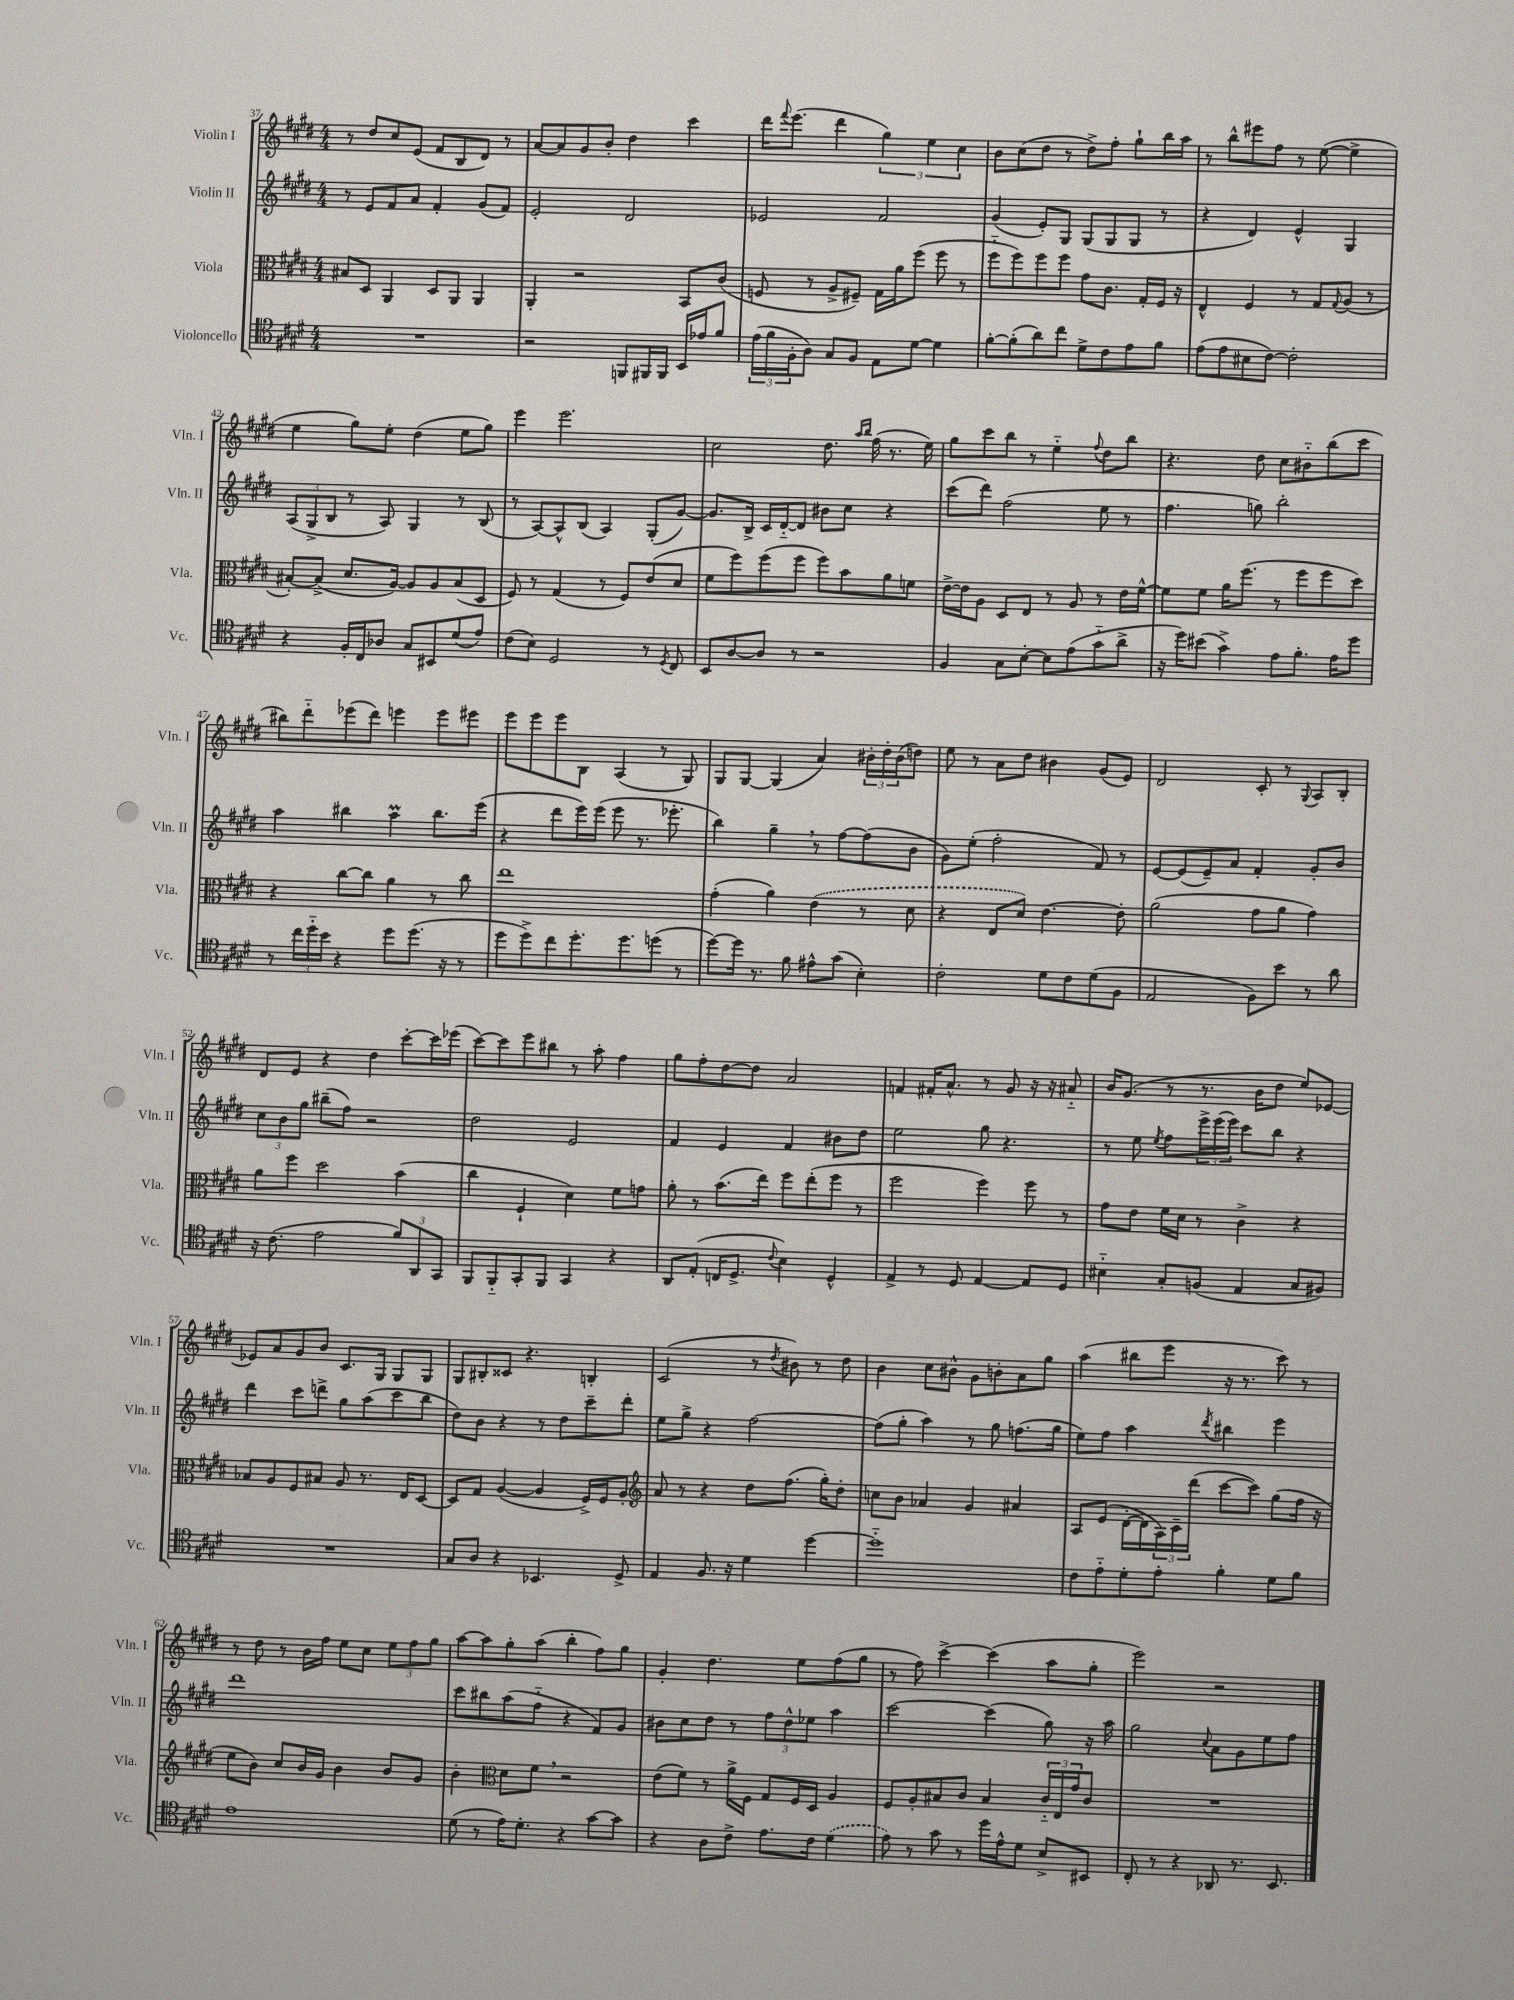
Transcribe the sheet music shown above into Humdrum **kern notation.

**kern	**kern	**kern	**kern
*staff4	*staff3	*staff2	*staff1
*clefC4	*clefC3	*clefG2	*clefG2
*k[f#c#g#d#]	*k[f#c#g#d#]	*k[f#c#g#d#]	*k[f#c#g#d#]
*M4/4	*M4/4	*M4/4	*M4/4
1r	8B#	8r	8r
.	8D#	8e	8dd#
.	4AA	8f#	8cc#
.	.	8a	(8e
.	8D#	4f#'	8f#
.	8AA	.	8B
.	4AA	(8g#	8d#)
.	.	8f#)	8r
=	=	=	=
2r	4AA'	2e'	[8a
.	.	.	8a]
.	2r	.	8g#
.	.	.	8b'
8FF	.	2d#	4dd#
16FF#	.	.	.
16FF#	.	.	.
16BB	8BB	.	4ccc#
16e-	.	.	.
8f#	(8c#	.	.
=	=	=	=
(24e	8F	2e-	16ddd#
24f#	.	.	.
.	.	.	8qqfff#
.	.	.	(8.eee
24F#'	.	.	.
8A)	8r	.	.
8G#	8A^	.	4ddd#
8F#	8F#~)	.	.
8E	16G#	2f#	6gg#)
.	16a	.	.
[8d#	(8ff#	.	.
.	.	.	6ee
4d#]	8ff#	.	.
.	.	.	6cc#
.	8r	.	.
=	=	=	=
[8f#'	8ff#'~	(4g#	8b
(8f#']	8ff#)	.	(8cc#
8a)	8ff#	8e')	8dd#
8cc#	8ff#	8G#	8r
8d#^	8g#	(8G#	8dd#^)
8c#	8.c#	8G#	8ff#'
8e	.	8G#	8gg#`
.	16G#'	.	.
8f#	16F#	8r	16bb
.	16r	.	16aa
=	=	=	=
(8e	4E^^	4r	8r
8e	.	.	8bb^^
8B#	4F#	4d#)	8eee#
[8c#)	.	.	8ff#
2c#']	8r	4e^^	8r
.	8G#	.	([8ee
.	8qqG#	.	.
.	(8A	4G#	4ee^]
.	8r	.	.
=	=	=	=
4r	[8B#')	(12A	4ee
.	.	12G#^	.
.	(8B#^]	.	.
.	.	12B	.
16F#'	8.d#	8r	8gg#)
16C#	.	.	.
8A-	.	8A)	8ee'
.	[16A)	.	.
8G#	8A]	4G#	(4dd#
8BB#	8A	.	.
(8d#	(8B#	8r	8ee
8e)	8D#	(8B	8gg#)
=	=	=	=
(8c#	8F#)	8r	4eee
8B)	8r	[8A)	.
2D#	(4G#	8A^^]	2.eee
.	.	(8B	.
.	8r	4A)	.
.	8F#)	.	.
8r	(8e	(8G#'	.
8qD#	.	.	.
8C#	8d#	[8g#)	.
=	=	=	=
8BB	8f#	8.g#]	2cc#
[8A	8ff#)	.	.
.	.	16B^	.
8A]	(8ff#	16c#	.
.	.	[16d#'~	.
8r	8ff#	8d#]	.
2r	8ff#)	8b#	8.dd#
.	8b	8cc#	.
.	.	.	16qqaa
.	.	.	16qqbb
.	.	.	(16ff#
.	8a	4r	8.r
.	8f	.	.
.	.	.	16ee)
=	=	=	=
4F#	[16e^	(8ccc#	8gg#
.	16e]	.	.
.	8A	8ddd#)	8ccc#
8G#	8D#	(2ff#	8bb
[8B'	8E	.	8r
8B]	8r	.	4ee'~
(8e	8A	.	.
.	.	.	8qqff#
8g#'~	8r	8ee	8dd#
8a^	16e	8r	8bb
.	[16f#^^	.	.
=	=	=	=
16r	8f#]	4.ff#	4.r
16dd#)	.	.	.
(8b#	8f#	.	.
4g#^)	16a	.	.
.	(8.ff#	.	.
.	.	8gg)	8dd#
8e	8r	2bb'	8cc#
8.f#'	8ff#	.	8b#'~
.	8ff#	.	(8bb
16e	.	.	.
8dd#	8dd#)	.	8ccc#
=	=	=	=
8r	4r	4aa	8bb#)
24cc#	.	.	8ddd#'~
24dd#'~	.	.	.
24b	.	.	.
4r	[8cc#	4bb#	(8eee-
.	8cc#]	.	8ddd#)
8dd#	4a	4aa	4eee
(8.dd#	.	.	.
.	8r	8.bb#	8eee
16r	.	.	.
8r	8cc#	.	8eee#
.	.	(16eee	.
=	=	=	=
8dd#	1ee	4r	8eee
8dd#^)	.	.	8eee
8cc#	.	8ddd#	8eee
8.dd#'	.	16eee)	8B
.	.	(16eee	.
.	.	8eee	(4A
8.dd#	.	.	.
.	.	8.r	.
(8dd	.	.	8r
.	.	8.eee-'	.
8r	.	.	8G#)
=	=	=	=
[8dd#)	(4g#'	4bb)	8G#
16dd#]	.	.	[8G#
8.r	.	.	.
.	4a)	4gg#~	(4G#]
8f#	.	.	.
8e#^^	(4e	8r	4a)
(8g#	.	[8ff#	.
4B')	8r	(8ff#]	24b#'
.	.	.	24dd#'
.	.	.	(24b#
.	8d#	8b	8dd)
=	=	=	=
2c#'	4r	8g#)	8ee
.	.	(8ee'	8r
.	8E	2ff#'	8a
.	8d#)	.	8dd#
8d#	[4.e	.	4b#
8c#	.	.	.
(8d#	.	8f#)	(8g#
8F#	8e']	8r	8e)
=	=	=	=
2E	(2a	[8e	2d#
.	.	(8e]	.
.	.	8e~)	.
.	.	8a	.
8F#)	8g#	4f#'	8c#'
8b	8a	.	8r
.	.	.	8qqG#
8r	4g#)	8g#'	8A
8a	.	8b	8B'
=	=	=	=
16r	8a	12cc#	8d#
(8.c#	.	.	.
.	.	12b	.
.	8ff#	.	8e
.	.	12gg#	.
2e	2dd#	(8bb#~	4r
.	.	8ff#)	.
.	.	2r	4dd#
12f#)	(4b	.	[8ccc#'
12AA	.	.	.
.	.	.	16ccc#]
12GG#	.	.	.
.	.	.	(16eee-
=	=	=	=
8FF#	4cc#	2dd#	[8ccc#)
8FF#'~	.	.	8ccc#]
8GG#'	4F#`	.	8eee
8FF#	.	.	8bb#
4GG#	4d#)	2e	8r
.	.	.	8aa'
4r	8f#	.	4ff#
.	8g	.	.
=	=	=	=
8AA	8a'	4f#	8gg#
(8E'	8r	.	8ff#'
16C	(8.b	4e	[8dd#
8.D#^	.	.	.
.	.	.	8dd#]
.	16ee)	.	.
8qqc#	.	.	.
4B)	8ff#	4f#	2a
.	(8ee'	.	.
4D#^^	8ff#	8b#	.
.	8r	8dd#	.
=	=	=	=
4E^	2ff#	2ee	4f
8r	.	.	16f#'
.	.	.	8.a^^
8D#	.	.	.
[4E	4ff#)	8gg#	8r
.	.	4.r	8g#
8E]	8ff#	.	16r
.	.	.	16r
8D#	8r	.	8a#'~
=	=	=	=
4B#'~	8g#	8r	16b
.	.	.	(8.g#
.	8e	8ee	.
.	.	8qee	.
8G#'	16f#	8ff#	8r
.	16d#	.	.
(8F	8r	24eee^	8.r
.	.	(24eee	.
.	.	24eee)	.
4E	4c#^	8ccc#	.
.	.	.	16b
.	.	8bb	8dd#
8G#	4r	4r	8ee)
8F#)	.	.	[8e-
=	=	=	=
1r	8B-	4ddd#	8e-]
.	8A	.	8a
.	8F#	8ccc#	8g#
.	8B#	8ddd^	8b
.	8A	8gg#	8.c#
.	8.r	(8aa	.
.	.	.	16G#
.	.	8ccc#	8G#
.	16E	.	.
.	[8D#	8bb	8G#
=	=	=	=
8G#	8D#]	8dd#)	8G#
8A	8G#	8b	8B#'
4r	([4A	4r	8c##
.	.	.	4.r
4.BB-	4A]	8r	.
.	.	8dd#	.
.	16F#^)	8ccc#~	4B'
.	16F#	.	.
8D#^	8A'	8ddd#'	.
=	=	=	=
*	*clefG2	*	*
4E	8a	8ee	(2c#
.	8r	8gg#^	.
8.F#	4r	4r	.
16r	.	.	.
4d#	8dd#	[2ff#	8r
.	.	.	8qdd#
.	(8.ff#	.	8b#)
[4dd#	.	.	8r
.	16gg#')	.	.
.	8dd#'	.	8dd#
=	=	=	=
1dd#'~]	8cc	(8ff#]	4b
.	8b	8gg#'	.
.	4a-	4aa)	8cc#
.	.	.	8b#^^
.	4g#	8r	8g#
.	.	8gg#	8b'
.	4a#	(8.ff	8a
.	.	.	8gg#
.	.	16gg#	.
=	=	=	=
8c#	8A	8ee)	(4aa
8e'~	(8e	8ff#	.
8d#'	[16d#'	4aa	8bb#
.	16d#]	.	.
8e'	24A)	.	8eee
.	24c#~	.	.
.	(24ddd#	.	.
.	.	8qddd#	.
4f#'	[8ccc#	4bb#	16r
.	.	.	8.r
.	8ccc#])	.	.
8d#	(8gg#	4eee	8ccc#)
8f#	16ff#	.	8r
.	16r	.	.
=	=	=	=
1e	8ee	1ddd#	8r
.	8b)	.	8dd#
.	8cc#	.	8r
.	16b	.	16b
.	16g#	.	16ff#
.	4b	.	8ee
.	.	.	8cc#
.	8b	.	12ee
.	.	.	12ff#
.	8g#	.	.
.	.	.	12gg#
=	=	=	=
(8d#	4b'	8ccc#	[8aa
8r	.	8bb#	8aa]
*	*clefC3	*	*
16e)	8d#	(8aa	8gg#'
8.d#'	.	.	.
.	8f#	8ff#'~	(8aa
4r	2r	4r	4bb'
[8g#	.	8f#)	8ff#)
8g#]	.	8g#	8gg#
=	=	=	=
4r	(8e	8b#	4g#'
.	8f#)	8cc#	.
8A	8r	8dd#	4.dd#
8c#^	16a^	8r	.
.	16F#	.	.
8.e	8G#	12ff#	.
.	.	12dd#^^	.
.	16F#	.	8ee
.	.	12ee-	.
16c#	16D#	.	.
(4d#	4A	4aa	(8ff#
.	.	.	8gg#
=	=	=	=
8e)	8F#	[2ccc#	8r
8r	8A'	.	8ff#)
8g#	8B#	.	[4ccc#^
8r	8c#	.	.
16dd#	4B#	(4ccc#]	(4ccc#]
16e^^	.	.	.
8d#	.	.	.
8B^	24c#'~	8gg#)	8aa
.	24E	.	.
.	24g#	.	.
8BB#	8c#	16r	8gg#'
.	.	16aa	.
=	=	=	=
8C#'	1r	2gg#	2eee)
8r	.	.	.
4r	.	.	.
.	.	8qqcc#	.
8AA-	.	8a	2r
8.r	.	8g#	.
.	.	8ee	.
8.BB	.	.	.
.	.	8ff#	.
==	==	==	==
*-	*-	*-	*-
